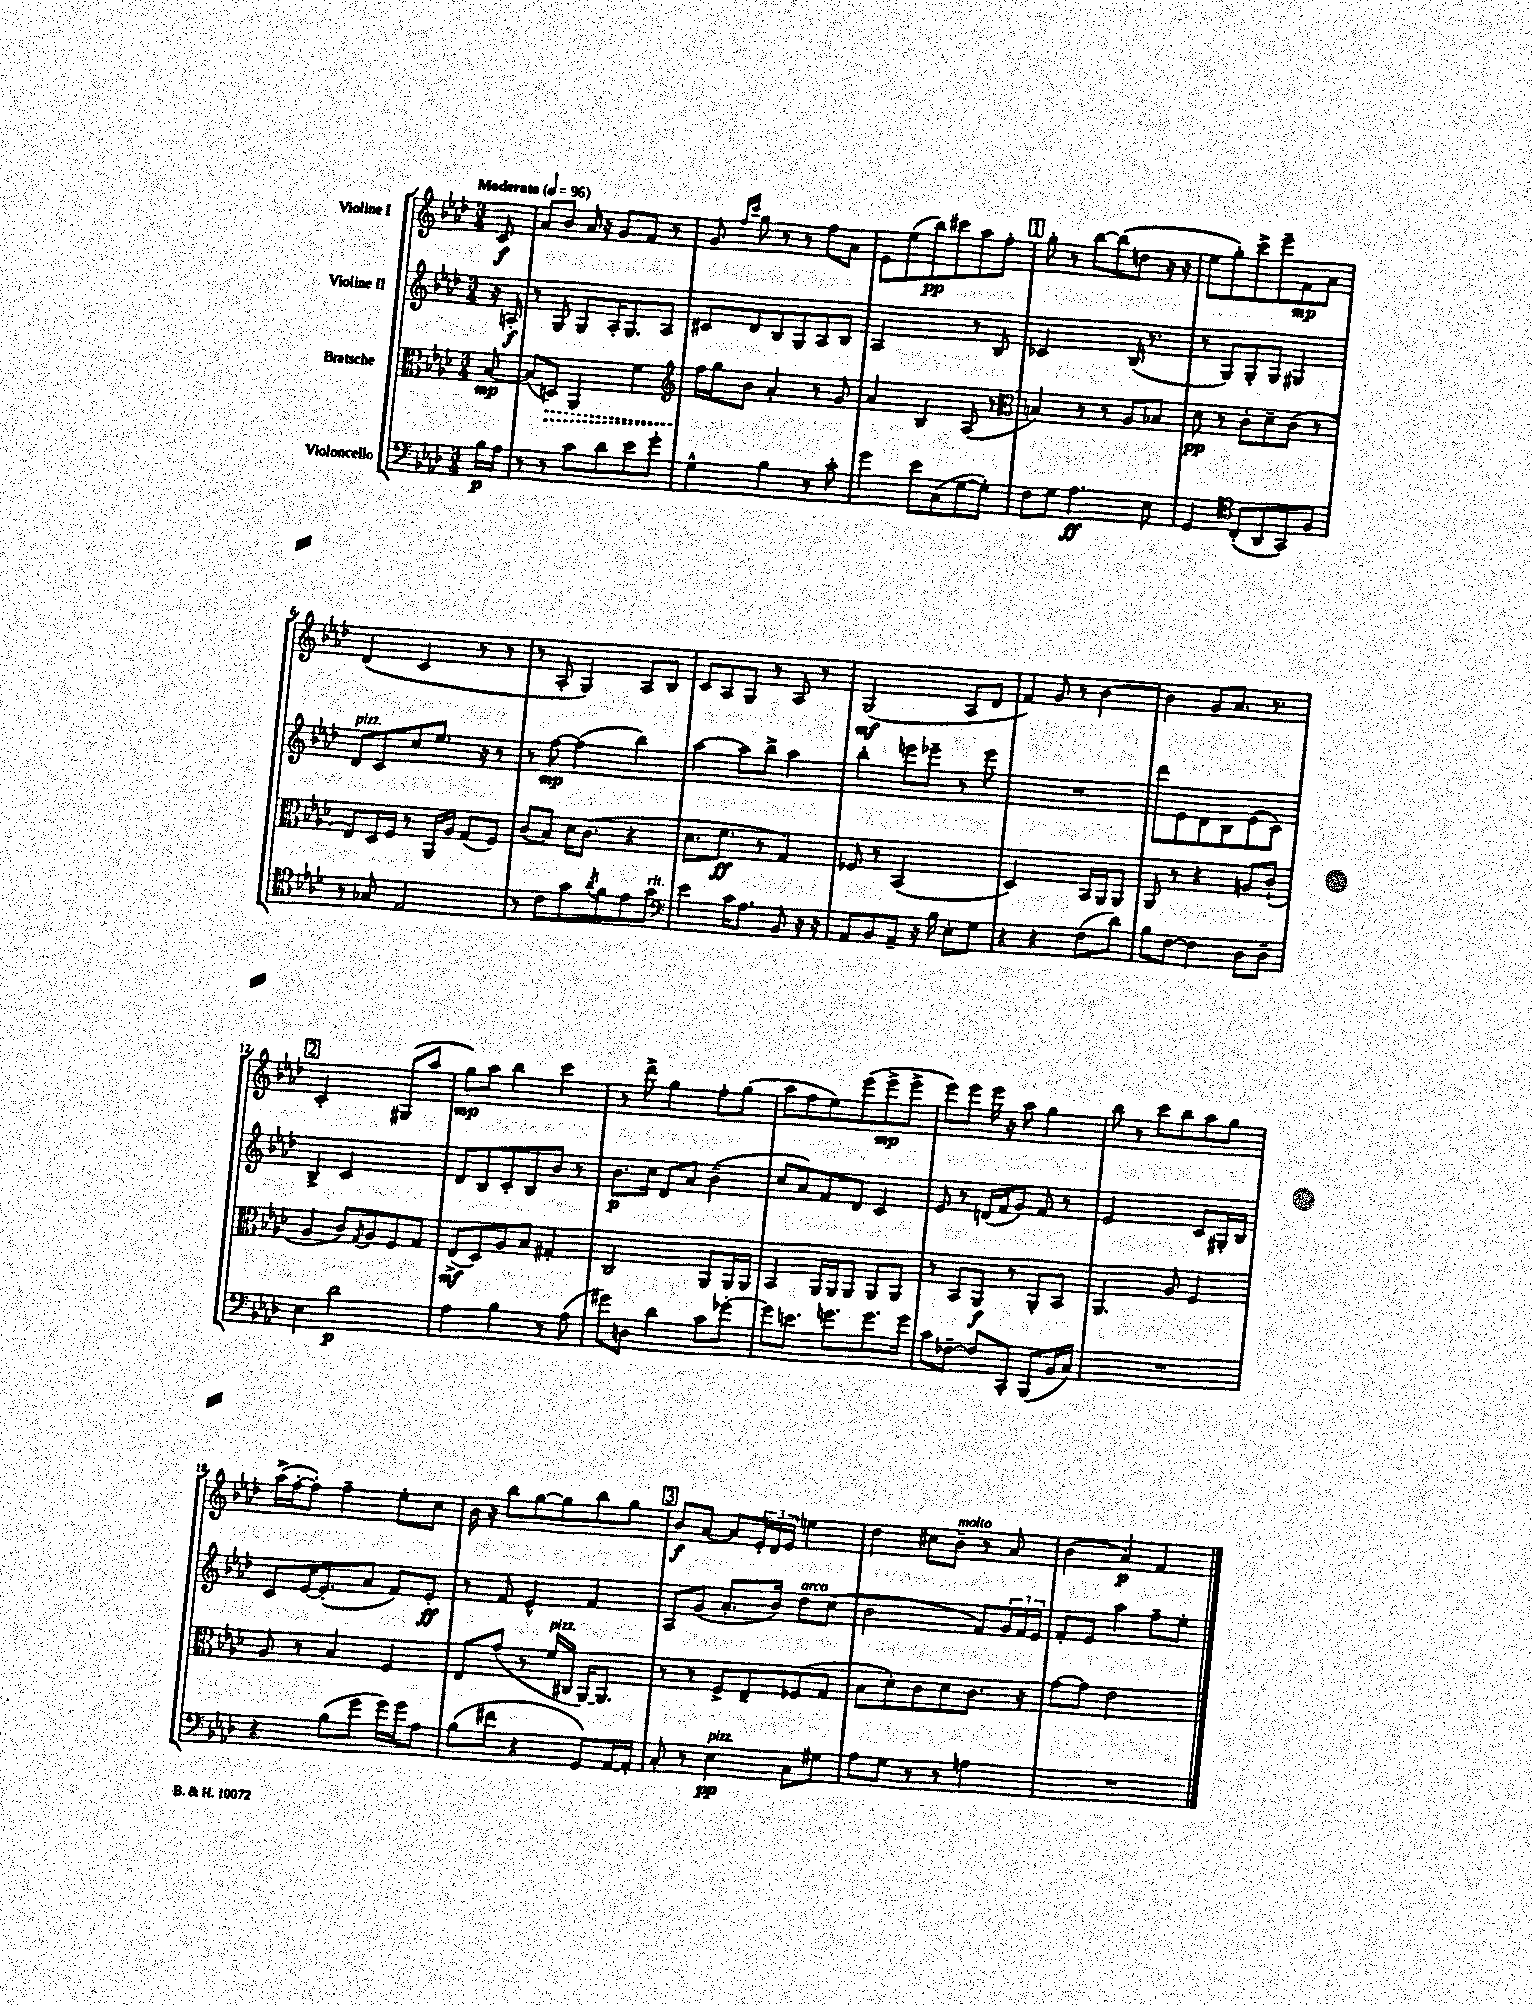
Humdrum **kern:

**kern	**kern	**kern	**kern
*staff4	*staff3	*staff2	*staff1
*clefF4	*clefC3	*clefG2	*clefG2
*k[b-e-a-d-]	*k[b-e-a-d-]	*k[b-e-a-d-]	*k[b-e-a-d-]
*M3/4	*M3/4	*M3/4	*M3/4
*MM96	*MM96	*MM96	*MM96
16B-\LL	[8B-/	16r	8c/
16A-\JJ	.	16A'/	.
=	=	=	=
8r	(8B-/]L	8r	8a-/L
8r	8D/J)	8G/	8b-/J
8c\L	4AA-/	8G/L	16a-/
.	.	.	16r
8d-\	.	16A-'/K	8g/L
.	.	8.G/	.
8e-\	4f\	.	8f/J
8g'\J	.	8A-/J	8r
=	=	=	=
*	*clefG2	*	*
4G^^\	16ff\LL	8c#/L	8g/
.	16gg\J	.	.
.	.	.	16qqff/LL
.	.	.	16qqccc/JJ
.	8b-\J	8d-/	8gg\
4B-\	4a-'/	8B-/	8r
.	.	8G/	8r
8r	8r	8A-/	8ff\L
8c'\	8g/	8B-/J	8a-\J
=	=	=	=
4g\	4a-/	2A-/	8e-\L
.	.	.	(8ee-\
8e-\L	4B-/	.	8bb-\)
(8C\	.	.	8ccc#\
[8G\	(8A-/	8r	8aa-\
8G'\]J)	8r	8B-/	8ff'\J
=	=	=	=
*	*clefC3	*	*
8F\L	4B/)	2c-/	8gg'\
8G\J	.	.	8r
4.A-\	8r	.	[8bb-\L
.	8r	.	(8bb-\]
.	8A-/L	(16B-/	8dd\J
.	.	8.r	.
8E-\	8B-/J	.	16r
.	.	.	16r
=	=	=	=
4GG/	8d-\	8r	8ee-\L
.	8r	8G/L)	8gg'\)
*clefC4	*	*	*
(8C'/L	8c'\L	8G'/	8ccc^\
8AA-/	8d-~\	8G/J	8eee-~\
8GG/)	(8c\J	4G#/	8f\
8F/J	8r	.	8a-\J
=	=	=	=
8r	8E-/L)	8d-/L	(4d-/
8G-/	16D-/L	8c/	.
.	16F/JJ	.	.
2E-/	8r	8cc/	4c/
.	16AA-/LL	8.ee-/J	.
.	16A-/JJ	.	.
.	(8G/L	.	8r
.	.	16r	.
.	8F/J)	8r	8r
=	=	=	=
8r	(8c/L	8r	8r
8c\L	8B-/J)	[8ff\	8A-'/
8g\	16d-\LK	(4ff\]	4G/)
.	(8.c\J	.	.
8qa-/	.	.	.
8f\	.	.	.
8e-\	4r	4bb-\)	8A-/L
8g\J	.	.	8B-/J
=	=	=	=
*clefF4	*	*	*
4e-\	8.d-\L	[4aa-\	8c/L
.	.	.	8A-/
.	8.f\J	.	.
16c\LK	.	8aa-\]L	8G/J
8.A-\J	.	.	.
.	8r	8bb-^\J	8r
8BB-/	4G/)	4aa-\	8A-/
16r	.	.	8r
16r	.	.	.
=	=	=	=
8AA-/L	8F-/	4bb-'\	(2G/
8BB-/	8r	.	.
8AA-~/J	(2BB-/	8eee\L	.
16r	.	8eee-~\J	.
16B-\	.	.	.
8E-'\L	.	8r	8A-/L
8G\J	.	8eee-\	8d-/J
=	=	=	=
4r	2D-/)	2.r	4f/)
4r	.	.	8g/
.	.	.	8r
(8F\L	16BB-/LL	.	[4b-\
.	16AA-/J	.	.
8d-\J)	8AA-/J	.	.
=	=	=	=
8B-\L	8AA-/	8ddd-\L	4b-\]
[8F\J	8r	8e-\	.
4F\]	4r	8d-\	8g/L
.	.	8B-\	8.a-/J
8D-\L	8A/L	(8e-\	.
.	.	.	8.r
8D-~\J	(8c`/J	8c\J)	.
=	=	=	=
4E-\	4A-/	4B-^/	2c'/
2d-\	8c/L)	2c/	.
.	8qG/	.	.
.	8A-/	.	.
.	8F/	.	(8G#/L
.	8G/J	.	8aa-/J
=	=	=	=
4A-\	(8E-^/L	8d-/L	8gg\L)
.	8D-/)	8B-/	8aa-\J
4B-\	8A-/	8c'/	4bb-\
.	8B-/J	8B-/	.
8r	4G#'/	8b-/J	4ccc\
(8A-\	.	8r	.
=	=	=	=
8g#\L)	2C/	8.b-\L	8r
8D\J	.	.	8ddd-^\
.	.	16cc\Jk	.
4d-\	.	8d-/L	4gg\
.	.	8a-/J	.
8c\L	8AA-/L	(4b-~\	8ff'\L
[8g-'\J	16AA-/L	.	(8gg\J
.	16AA-/JJ	.	.
=	=	=	=
8g-\]L	4BB-/	8cc/L	8aa-\L
8.e\J	.	8a-/)	8ff\
.	16AA-/LL	8f/	8ee-\)
8.g\L	16AA-/J	.	.
.	8AA-/J	8d-/J	(8eee-\
8.g\	8AA-/L	4c/	8eee-^\
.	8AA-/J	.	8eee-^\J
16g\Jk	.	.	.
=	=	=	=
8c\L	8r	8e-/	8eee-\L)
[8F-~\J	8BB-/L	8r	8eee-\J
8F-/]L	8AA-/J	(16d/LL	16eee-\
.	.	16f/J	16r
8CC'/J	8r	8g/J)	8aa-\
(8BBB-/L	8AA-'/L	8f/	4gg\
16BB-/L	8BB-/J	8r	.
16C/JJ)	.	.	.
=	=	=	=
2.r	4.AA-/	2e-/	8bb-\
.	.	.	8r
.	.	.	8ccc\L
.	8A-/	.	8bb-\
.	4F/	8c/L	8aa-\
.	.	16G#'/L	8gg\J
.	.	16B-/JJ	.
=	=	=	=
4r	8A-/	8c/L	(16aa-^\LL
.	.	.	[16ff'\J
.	8r	[16e-/K	8ff'\]J)
.	.	(8.e-'/]	.
(8B-\L	4B-/	.	4ff~\
8g\J	.	8a-/J	.
16g\LL)	4F/	8f/L)	8ee-'\L
16g\J	.	.	.
8A-\J	.	8e-'/J	8cc\J
=	=	=	=
(8B-\L	8E-/L	8r	16b-\
.	.	.	16r
8f#\J	(8g/J	8f/	8bb-\L
4r	8r	4e-^^/	[8gg\
.	16f/LL	.	8gg\]
.	16C#/JJ	.	.
8GG/L)	[16AA-/LK)	4f/	8bb-\
.	8.AA-/]J	.	.
[16AA-/L	.	.	8gg\J
16AA-'/]JJ	.	.	.
=	=	=	=
8C'/	8r	8A-/L	8b-/L
8r	8r	(8g/J	[8a-/J
4E-\	8F^/L	8.a-'/L	8a-/]L
.	8E-~/	.	24e-'/L
.	.	.	24d-/
.	.	16b-/Jk)	.
.	.	.	24e-/JJ
8C\L	(8F-/	8dd-\L	4ee\
8G#\J	8G/J	(8cc\J	.
=	=	=	=
8A-\L	8B-\L	2b-\	4dd-\
8G\J	8d-'\)	.	.
8r	8c\	.	8cc#\L
8r	8d-\	.	8b-~\J
4A\	8.c\J	8f/L)	8r
.	.	24g/L	8a-/
.	.	24f/	.
.	16r	.	.
.	.	24e-/JJ	.
=	=	=	=
2.r	[8g\L	8f'/L	(4b-\
.	8g\]J	8e-/J	.
.	2e-\	4aa-\	4a-/)
.	.	8ff~\L	4f/
.	.	8ee-'\J	.
==	==	==	==
*-	*-	*-	*-
